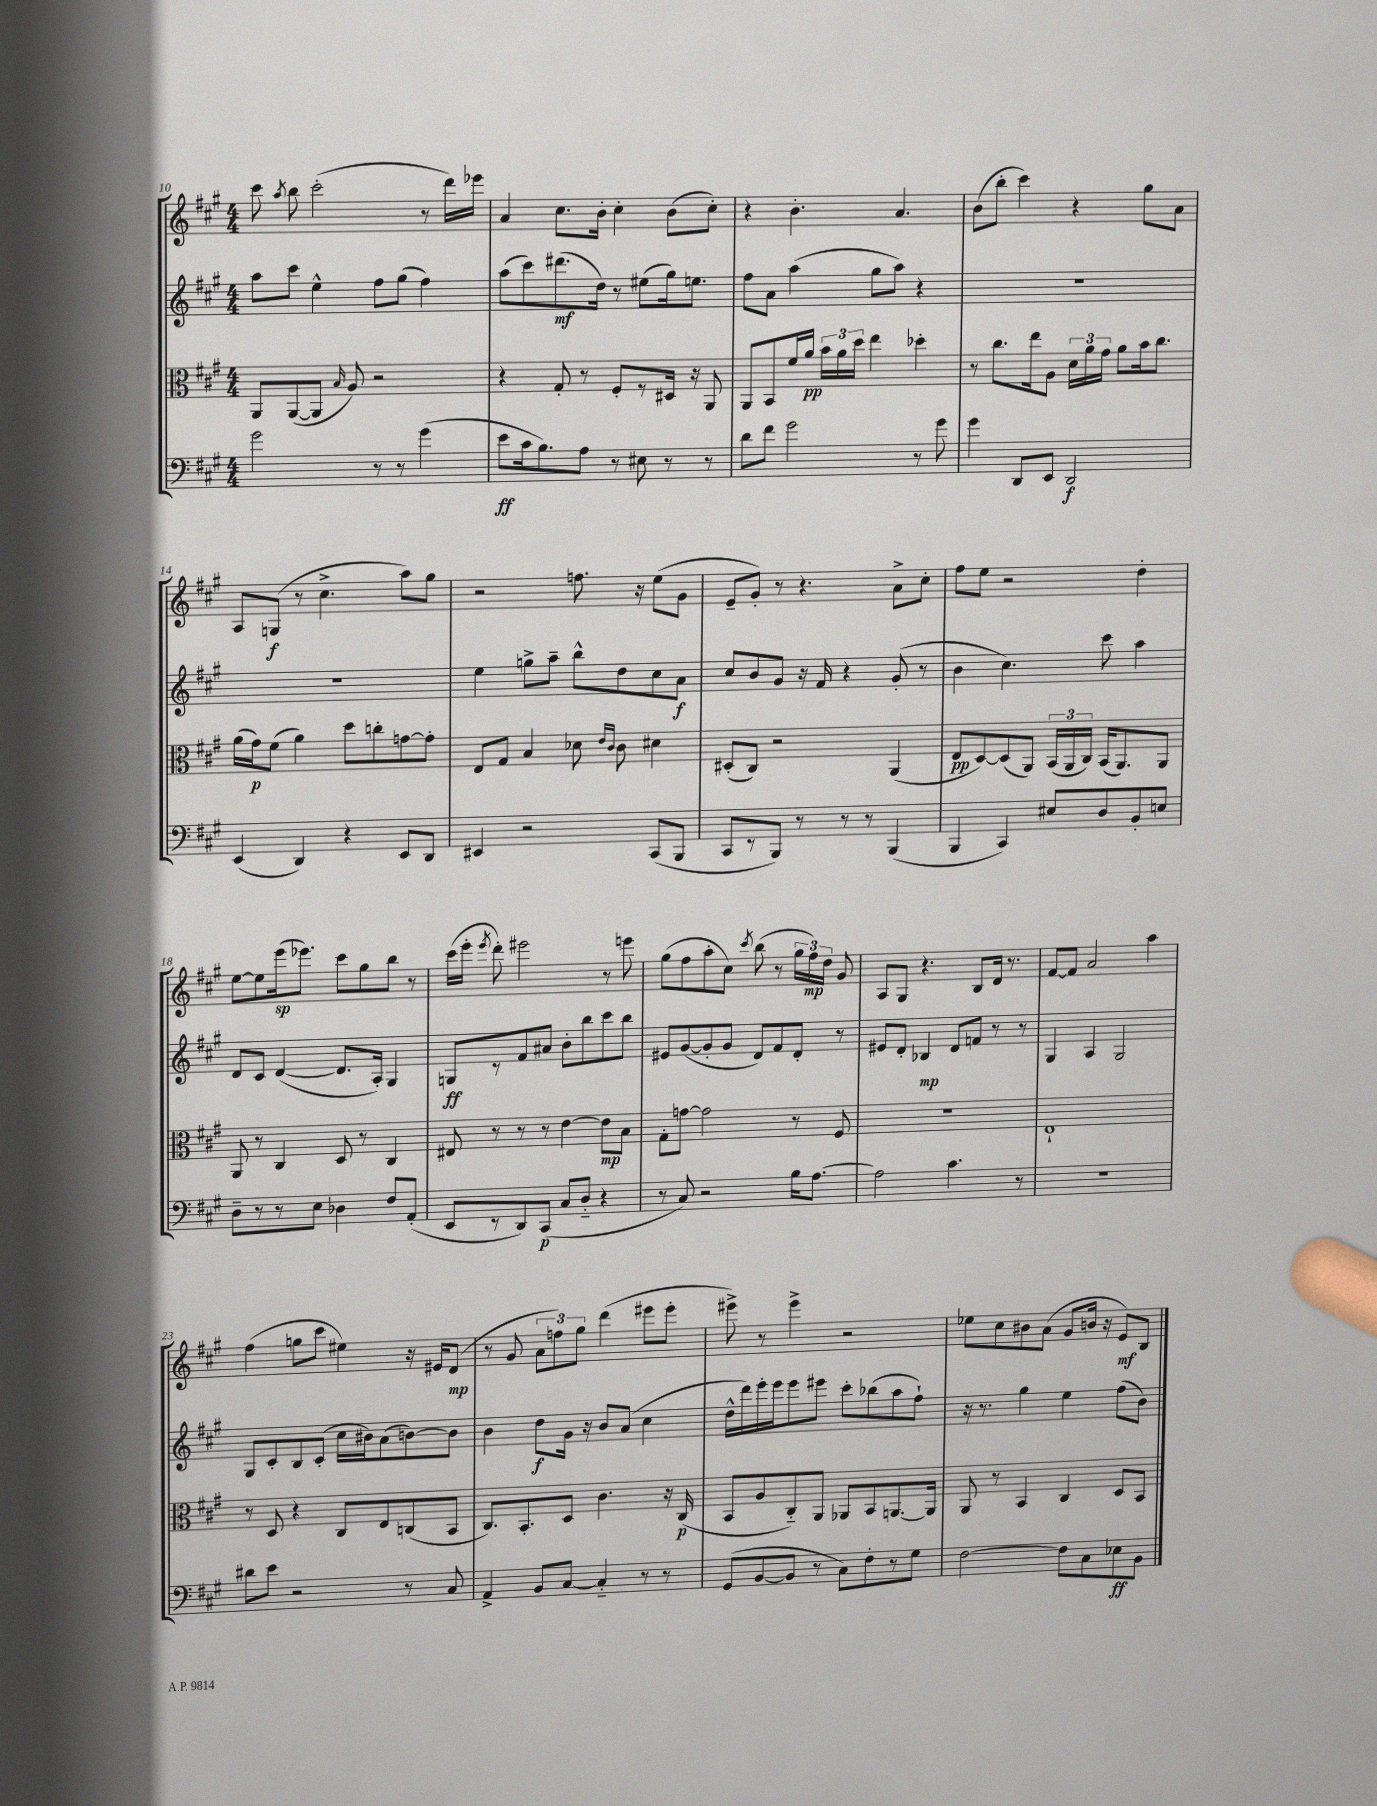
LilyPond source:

<<
\new StaffGroup <<
\new Staff = "s0" {
    \clef treble \key a \major \numericTimeSignature \time 4/4
    \autoBeamOff cis'''8 \acciaccatura { a''8 } b''8 cis'''2-.( r8 d'''16[) ees'''16] |
    a'4 cis''8.[ b'16]-. cis''4-. b'8[( cis''8]-.) |
    r4 b'4.-. a'4. |
    b'8[( b''8]-. cis'''4) r4 gis''8[ a'8] |
    a8[ g8]\f( r8 cis''4.-> a''8[) gis''8] |
    r2 f''8. r16 e''8[( gis'8] |
    e'8[-- gis'8]-.) r8 r4. a'8[-> cis''8]-. |
    fis''8[ e''8] r2 d''4-. |
    e''8[~ e''8 e'''16\sp( ees'''8.]) cis'''8[ gis''8 b''8] r8 |
    cis'''16[( e'''16]-. \acciaccatura { e'''8 } d'''8-.) eis'''2 r8 e'''8 |
    gis''8[( fis''8 a''8-. cis''8]) \acciaccatura { cis'''8 } b''8( r8 \tuplet 3/2 { gis''16[ fis''16\mp) d''16] } gis'8 |
    a8[ gis8] r4. b8[ d'16] r8. |
    fis'8[~ fis'8] a'2 a''4 |
    fis''4( g''8[ cis'''8] eis''4) r16 eis'16[ d'8]\mp( |
    r8 gis'8 \tuplet 3/2 { a'8[ f''8) gis''8] } d'''4( eis'''8[ eis'''8]-. |
    eis'''8->) r8 eis'''4-> r2 |
    ees''8[ cis''8 bis'8 a'8]( gis'8[ b'16] r16 e'8[\mf) b8] \bar "|." |
}
\new Staff = "s1" {
    \clef treble \key a \major \numericTimeSignature \time 4/4
    \autoBeamOff a''8[ cis'''8] e''4-^ fis''8[ gis''8]( fis''4) |
    a''8[( cis'''8) dis'''8.\mf( d''16]) r8 eis''8[( gis''16) e''8.] |
    fis''8[ a'8] a''4( gis''8[ a''8]) r4 |
    R1 |
    R1 |
    e''4 g''8[-> a''8]-- b''8[-^ d''8 cis''8 a'8]\f |
    cis''8[ b'8 gis'8] r16 fis'16 r4 gis'8-.( r8 |
    b'4 cis''4.) cis'''8 a''4 |
    d'8[ cis'8] d'4~( d'8.[ a16]-.) gis4 |
    g8[\ff r8 fis'8 ais'8] b'8[-. b''8 cis'''8 b''8] |
    eis'8[ gis'8~( gis'8-. gis'8] d'8[) fis'8 d'8]-. r8 |
    eis'8[ d'8]-. bes4\mp d'8[ f'8] r8 r8 |
    gis4 a4 gis2 |
    gis8[ cis'8-. b8 cis'8]-.( cis''16[ bis'16) a'8( b'8~) b'8] |
    b'4 d''8[\f gis'16] r16 b'8[ a'8]( cis''4 |
    d''16[-^ d'''16) e'''16-. e'''16 e'''8 eis'''8] cis'''8[-. bes''8( a''8 fis''8]-!) |
    r16 r8. gis''4 e''4 fis''8[( b'8]) \bar "|." |
}
\new Staff = "s2" {
    \clef alto \key a \major \numericTimeSignature \time 4/4
    \autoBeamOff a,8[ a,8~( a,8] \grace { b16 } a8) r2 |
    r4 gis8-. r8 fis8[-. r8 dis16] r16 a,8 |
    a,8[ b,8 fis'16 a'16]\pp \tuplet 3/2 { b'16[ a'16 d''16] } e''4 des''4-. |
    r8 cis''8.[ e''16 a8] \tuplet 3/2 { d'16[ a'16 gis'16] } a'8[ b'16 cis''8.] |
    a'16[( gis'16\p) fis'8]( a'4) d''8[ c''8-. g'8~ g'8]-. |
    e8[ gis8] b4 des'8 \grace { e'16[ cis'16] } cis'8 dis'4 |
    dis8[-.( cis8]) r2 a,4( |
    e8[\pp d8~) d8( a,8]) \tuplet 3/2 { b,16[( a,16 cis16]) } b,16[( a,8.) a,8] |
    a,8 r8 cis4 d8 r8 cis4 |
    eis8 r8 r8 r8 e'4~ e'8[\mp b8] |
    gis8[-. g'8]~ g'2 r8 fis8 |
    R1 |
    e1-! |
    r8 d8 r4 cis8[ e8 c8( b,8] |
    cis8.[) b,8.-. d8] cis'4. r16 cis16\p( |
    b,8[ a8 cis8-_) a,8] aes,8[ b,8 a,8.~ a,16] |
    a,8 r8 b,4 cis4 d8[ b,8] \bar "|." |
}
\new Staff = "s3" {
    \clef bass \key a \major \numericTimeSignature \time 4/4
    \autoBeamOff gis'2 r8 r8 gis'4( |
    e'8[\ff cis'16 b8.) a8] r8 eis8 r8 r8 |
    d'8[ fis'8] gis'2 r8 gis'8 |
    gis'4 d,8[ e,8] d,2\f |
    e,4( d,4) r4 e,8[ d,8] |
    eis,4 r2 cis,8[( b,,8] |
    cis,8[ r8 b,,8]) r8 r8 r8 b,,4( |
    b,,4 cis,4) eis8[ d8 b,8-. e8] |
    d8[-- r8 r8 e8] des4 fis8[ a,8]-.( |
    e,8[ r8 d,8) cis,8]\p( cis8[ d8]-_ r4 |
    r8 cis8) r2 b16[ a8.]~ |
    a2 cis'4. r8 |
    R1 |
    dis'8[ e'8] r2 r8 cis8 |
    a,4-> b,8[ cis8]~ cis4-_ r8 r8 |
    gis,8[( b,8~ b,8] r8 cis8[) fis8-. r8 gis8] |
    fis2~ fis8[ cis8 ees8\ff b,8] \bar "|." |
}
>>
>>
\layout { \context { \Score currentBarNumber = #10 } }
